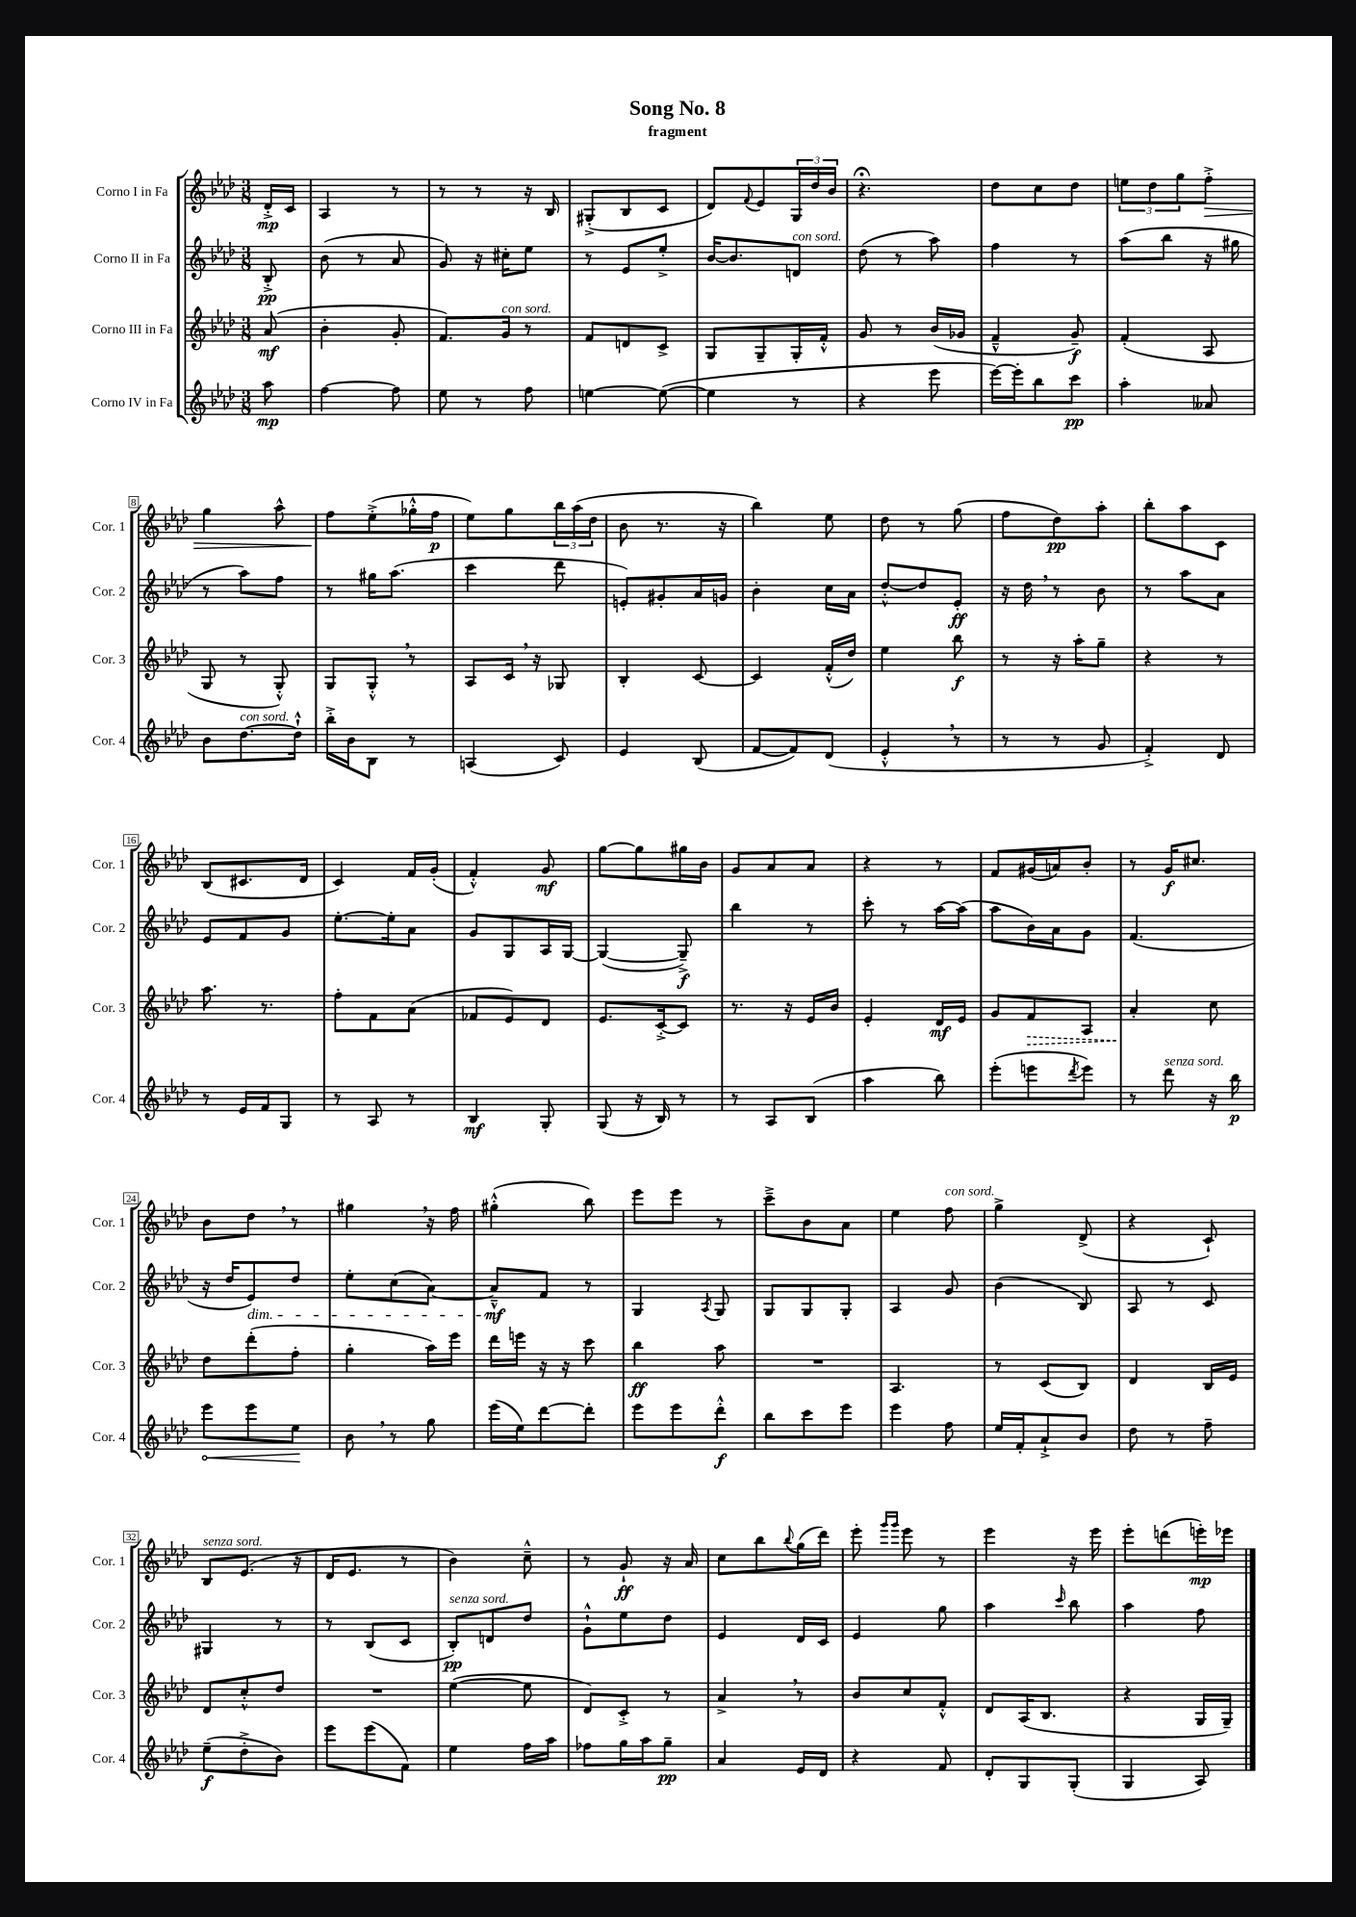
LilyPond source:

\header { title = "Song No. 8" subtitle = "fragment" }
<<
\new StaffGroup <<
\new Staff = "s0" \with { instrumentName = "Corno I in Fa" shortInstrumentName = "Cor. 1" } {
    \clef treble \key aes \major \numericTimeSignature \time 3/8 \partial 8
    des'16-.->\mp c'16 |
    aes4 r8 |
    r8 r8 r16 bes16 |
    gis8-.->( bes8 c'8 |
    des'8) \appoggiatura { f'8 } ees'8 \tuplet 3/2 { g16 des''16 bes'16 } |
    r4.\fermata |
    des''8 c''8 des''8 |
    \tuplet 3/2 { e''8 des''8 g''8 } f''8-.->\> |
    g''4 aes''8-^ |
    f''8\! ees''8-.->( ges''16-.-^ f''16\p |
    ees''8) g''8 \tuplet 3/2 { bes''16 aes''16( des''16 } |
    bes'8 r8. r16 |
    bes''4) ees''8 |
    des''8 r8 g''8( |
    f''8 des''8\pp) aes''8-. |
    bes''8-. aes''8 c'8 |
    bes8( cis'8. des'16 |
    c'4) f'16 g'16-.( |
    f'4-.-^) g'8\mf |
    g''8~ g''8 gis''16 bes'16 |
    g'8 aes'8 aes'8 |
    r4 r8 |
    f'8 gis'16( a'16) bes'8-. |
    r8 g'16\f cis''8. |
    bes'8 des''8 \breathe r8 |
    gis''4 \breathe r16 f''16 |
    gis''4-.-^( bes''8) |
    ees'''8 ees'''8 r8 |
    c'''8---> bes'8 aes'8 |
    ees''4 f''8^\markup { \italic "con sord." } |
    g''4-> des'8->( |
    r4 c'8-!) |
    bes8^\markup { \italic "senza sord." } ees'8.( r16 |
    des'16 ees'8. r8 |
    bes'4) c''8---^ |
    r8 g'8-!\ff r16 aes'16 |
    c''8 bes''8 \appoggiatura { bes''8 } g''16( des'''16) |
    ees'''8-. \grace { g'''16 g'''16 } ees'''8 r8 |
    ees'''4 r16 ees'''16 |
    ees'''8-. d'''8( e'''16-.\mp) ees'''16 \bar "|." |
}
\new Staff = "s1" \with { instrumentName = "Corno II in Fa" shortInstrumentName = "Cor. 2" } {
    \clef treble \key aes \major \numericTimeSignature \time 3/8 \partial 8
    bes8-.->\pp |
    bes'8( r8 aes'8 |
    g'8) r16 cis''16-. ees''8 |
    r8 ees'8 ees''8-.-> |
    bes'16~ bes'8. d'8^\markup { \italic "con sord." } |
    des''8( r8 aes''8) |
    f''4 r8 |
    aes''8( bes''8 r16 gis''16 |
    r8 aes''8) f''8 |
    r8 gis''16 aes''8.( |
    c'''4 des'''8 |
    e'8-.) gis'8-. aes'16 g'16 |
    bes'4-. c''16 aes'16 |
    des''8~-.-^ des''8 ees'8-.\ff |
    r16 des''16 \breathe r8 bes'8 |
    r8 aes''8 aes'8 |
    ees'8 f'8 g'8 |
    ees''8.~-. ees''16-. aes'8 |
    g'8 g8 aes16 g16~ |
    g4~( g8--->\f) |
    bes''4 r8 |
    c'''8-. r8 aes''16~ aes''16( |
    aes''8 bes'16) aes'16 g'8 |
    f'4.( |
    r16 des''16 ees'8\dim) des''8 |
    ees''8-. c''8( aes'8~) |
    aes'8---^\mf\! f'8 r8 |
    g4 \acciaccatura { aes8 } g8 |
    g8 g8 g8-. |
    aes4 g'8 |
    bes'4( bes8) |
    aes8 r8 c'8 |
    gis4 r8 |
    r8 bes8( c'8 |
    bes8-.\pp^\markup { \italic "senza sord." }) d'8 des''8 |
    g'8-!-^ ees''8 des''8 |
    ees'4 des'16 c'16 |
    ees'4 g''8 |
    aes''4 \grace { c'''16 } bes''8 |
    aes''4 f''8 \bar "|." |
}
\new Staff = "s2" \with { instrumentName = "Corno III in Fa" shortInstrumentName = "Cor. 3" } {
    \clef treble \key aes \major \numericTimeSignature \time 3/8 \partial 8
    aes'8\mf( |
    bes'4-. g'8-. |
    f'8.) g'16^\markup { \italic "con sord." } r8 |
    f'8 d'8 c'8-> |
    g8 g8-- g16-. f'16-.-^ |
    g'8 r8 bes'16( ges'16 |
    f'4---^ g'8--\f) |
    f'4-.( aes8 |
    g8 r8 g8-.-^) |
    g8 g8-.-^ \breathe r8 |
    aes8 c'16 \breathe r16 ges8 |
    bes4-. c'8~ |
    c'4 f'16-.-^( des''16) |
    ees''4 bes''8\f |
    r8 r16 aes''16-. g''8-- |
    r4 r8 |
    aes''8. r8. |
    f''8-. f'8 aes'8( |
    fes'8 ees'8) des'8 |
    ees'8. c'16~-.-> c'8 |
    r8. r16 ees'16 bes'16 |
    ees'4-. des'16\mf ees'16 |
    g'8 \once \override Hairpin.style = #'dashed-line f'8\> aes8 |
    aes'4-.\! c''8 |
    des''8 des'''8-.( f''8-. |
    g''4-. aes''16) ees'''16 |
    des'''16 e'''16 r16 r16 c'''8 |
    bes''4\ff aes''8 |
    R4. |
    aes4. |
    r8 c'8( bes8) |
    des'4 bes16 ees'16 |
    des'8 c''8-.-^ des''8 |
    R4. |
    ees''4~( ees''8 |
    des'8) c'8-.-> r8 |
    aes'4-> \breathe r8 |
    bes'8 c''8 f'8-.-^ |
    des'8 aes16( bes8. |
    r4 g16 g16--) \bar "|." |
}
\new Staff = "s3" \with { instrumentName = "Corno IV in Fa" shortInstrumentName = "Cor. 4" } {
    \clef treble \key aes \major \numericTimeSignature \time 3/8 \partial 8
    aes''8\mp |
    f''4~ f''8 |
    ees''8 r8 f''8 |
    e''4~ e''8~( |
    e''4 r8 |
    r4 ees'''8 |
    ees'''16~) ees'''16-. bes''8 c'''8\pp |
    aes''4-. aeses'8 |
    bes'8 des''8.~^\markup { \italic "con sord." } des''16-!-^ |
    bes''16-.-> bes'16 bes8 r8 |
    a4( c'8) |
    ees'4 bes8( |
    f'8~ f'8) des'8( |
    ees'4-.-^ \breathe r8 |
    r8 r8 g'8 |
    f'4-.->) des'8 |
    r8 ees'16 f'16 g8 |
    r8 aes8 r8 |
    bes4\mf g8-. |
    g8( r16 bes16) r8 |
    r8 aes8 bes8( |
    aes''4 bes''8) |
    ees'''8-.( e'''8 \acciaccatura { des'''8 } e'''8) |
    r8 des'''8^\markup { \italic "senza sord." } r16 bes''16\p |
    \once \override Hairpin.circled-tip = ##t ees'''8\< ees'''8 ees''8\! |
    bes'8 \breathe r8 g''8 |
    ees'''16( ees''16) des'''8~ des'''8-. |
    ees'''8 ees'''8 des'''8-.-^\f |
    bes''8 c'''8 ees'''8 |
    ees'''4 f''8 |
    ees''16 f'16-. aes'8-!-> bes'8 |
    des''8 r8 f''8-- |
    ees''8--\f( des''8-.-> bes'8) |
    ees'''8 ees'''8( f'8) |
    ees''4 f''16 aes''16 |
    fes''8 g''16 aes''16 g''8--\pp |
    aes'4 ees'16 des'16 |
    r4 f'8 |
    des'8-. g8 g8-.( |
    g4 aes8) \bar "|." |
}
>>
>>
